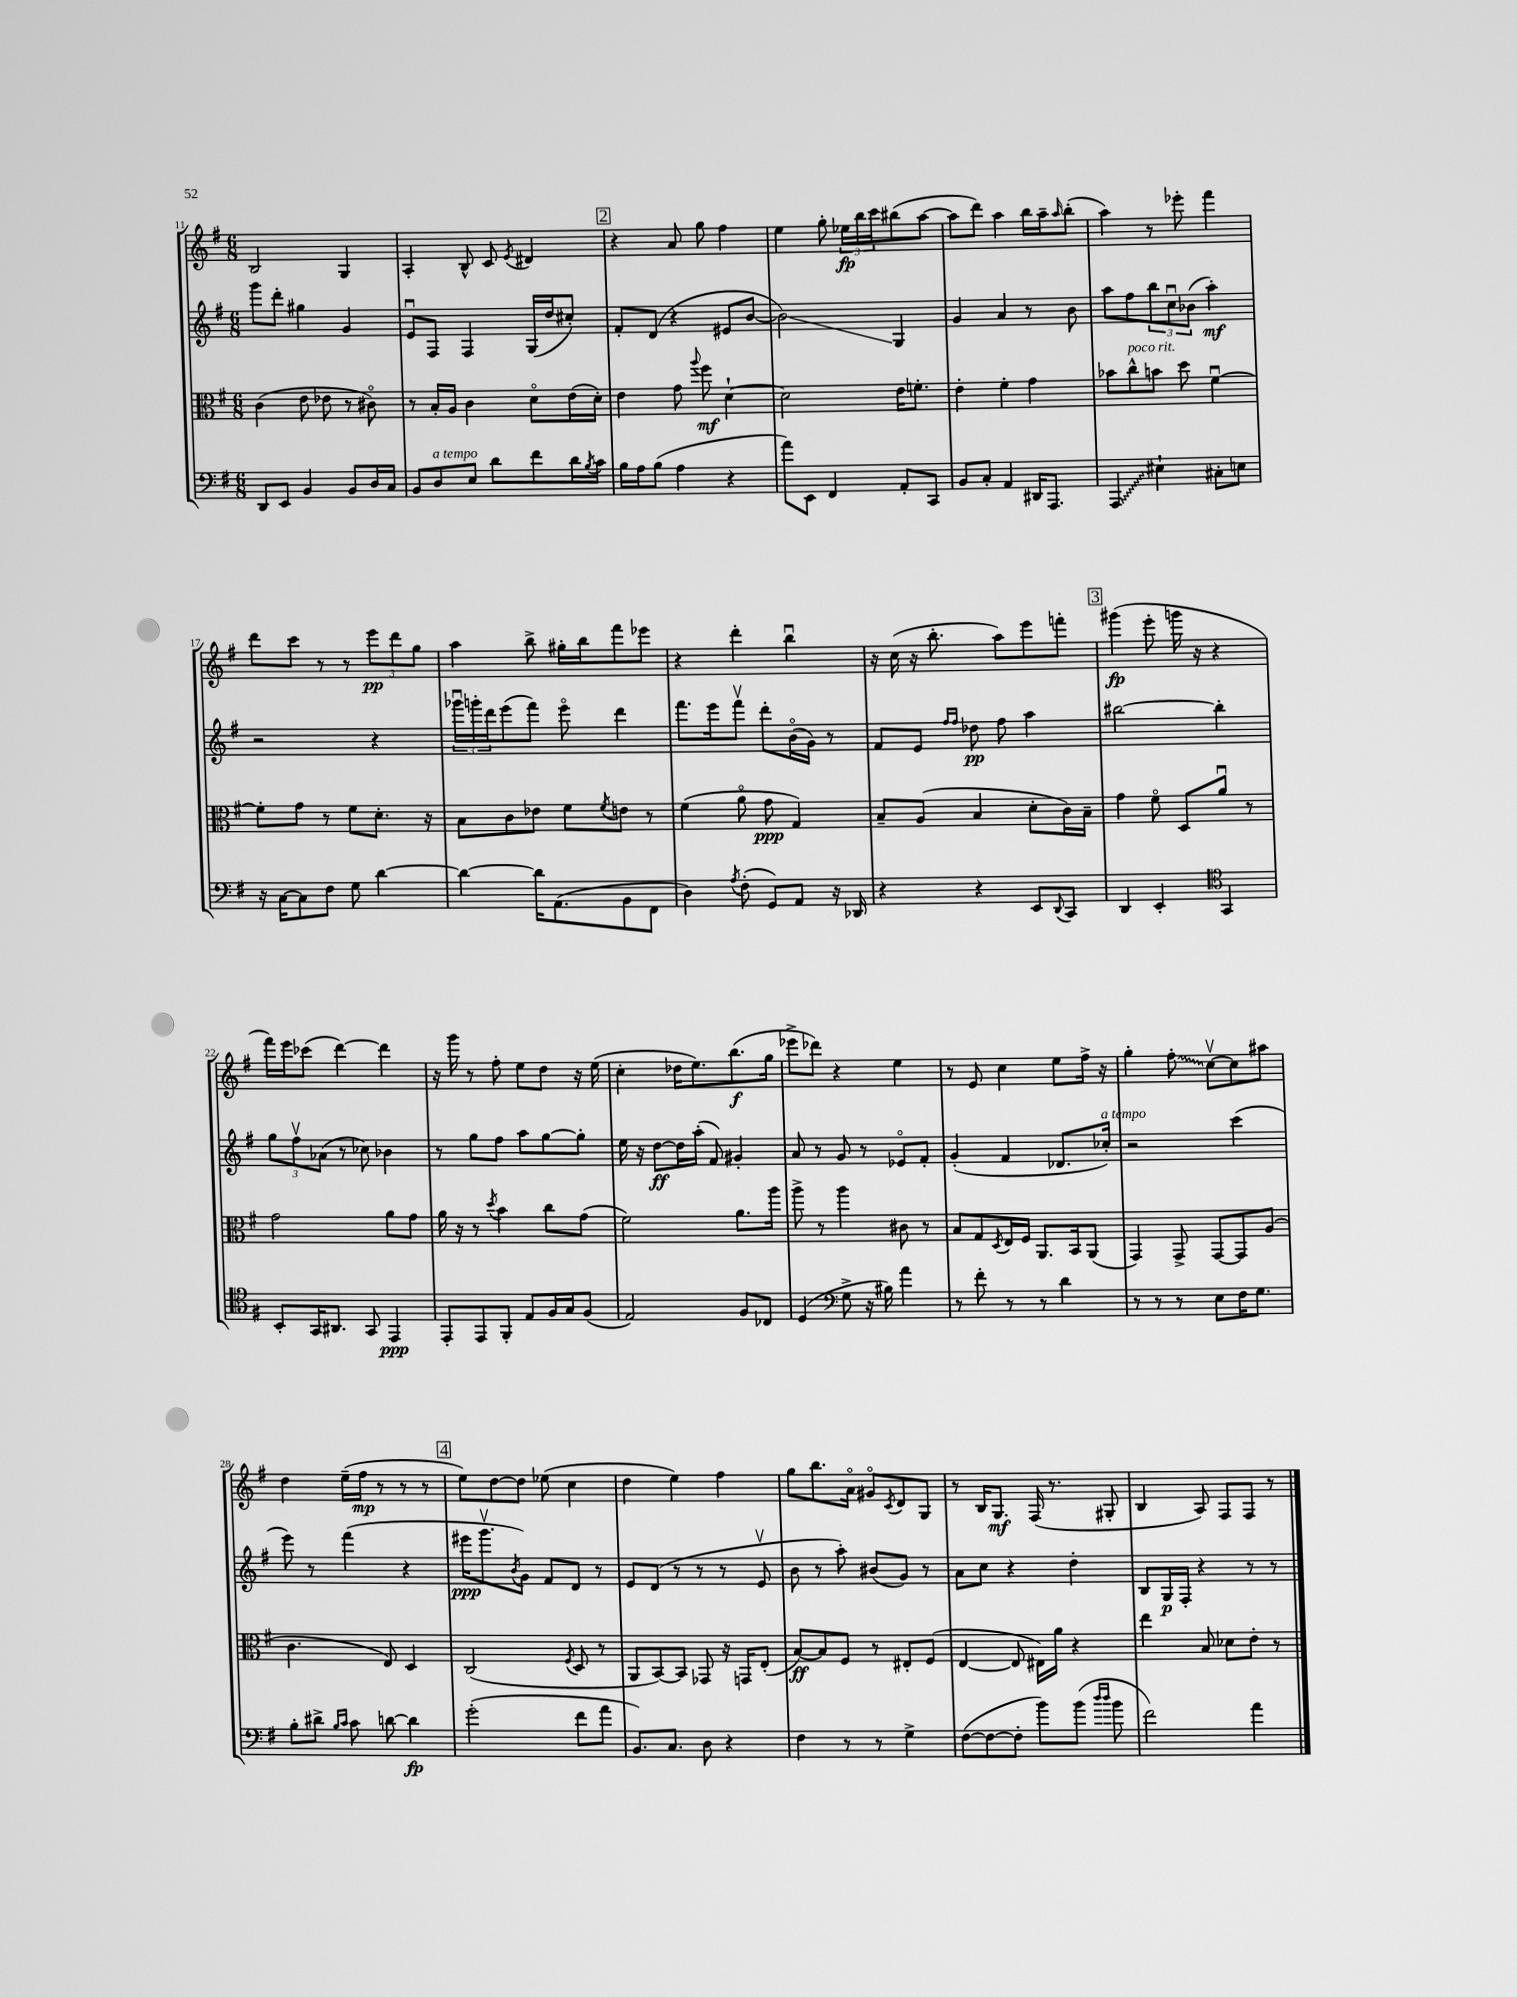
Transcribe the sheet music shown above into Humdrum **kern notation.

**kern	**kern	**kern	**kern
*staff4	*staff3	*staff2	*staff1
*clefF4	*clefC3	*clefG2	*clefG2
*k[f#]	*k[f#]	*k[f#]	*k[f#]
*M6/8	*M6/8	*M6/8	*M6/8
8DD/L	(4c\	8ggg\L	2B/
8EE/J	.	8ddd'\J	.
4BB/	8e\	4gg#\	.
.	8e-\	.	.
8BB/L	8r	4g/	4G/
16D/L	8c#o\)	.	.
16C/JJ	.	.	.
=	=	=	=
8BB/L	8r	8eu/L	4A'/
8D/	16B'/LL	8F#/J	.
.	16A/JJ	.	.
8E/J	4c\	4F#/	8B^^/
8d\L	.	.	8c/
.	.	.	8qe/
8f#\	8do\L	(16G/LL	4d#/
.	.	16dd/J	.
16d\L	(16e\L	8cc#'/J)	.
8qB/	.	.	.
16c\JJ	16d'\JJ)	.	.
=	=	=	=
16B\LL	4e\	8f#'/L	4r
16A\J	.	.	.
(8B\J	.	(8d/J	.
4A\	8g\	4r	8a/
.	8qqaa/	.	.
.	8ff#\	.	8gg\
4r	[4d`\	8e#/L	4ff#\
.	.	[8b/J	.
=	=	=	=
8a\L)	2d\]	2b\])	4ee\
8EE\J	.	.	.
4FF#/	.	.	8gg'\
.	.	.	24ee-\LL
.	.	.	24bb\
.	.	.	24ccc\J
8AA'/L	16e\LK	4G/	(8bb#\
.	8.f'\J	.	.
8CC/J	.	.	[8aa\J
=	=	=	=
8BB/L	4e'\	4g/	8aa\]L
8C'/J	.	.	8ddd\J)
4AA/	4f#'\	4a/	4aa\
16DD#/LK	4g\	8r	16bb\LL
8.AAA/J	.	.	16aa~\J
.	.	.	16qqaa/
.	.	8b\	(8bb'\J
=	=	=	=
4AAA/	8b-\L	8aa\L	4aa\)
.	8cc^^\	8ff#\	.
4E#`\	8b\J	12bb\	8r
.	.	12ccu\	.
.	8dd\	.	8eee-'\
.	.	(12b-\J	.
8C#'\L	[4f#u\	4aa'\)	4fff#\
8E\J	.	.	.
=	=	=	=
16r	8f#'\]L	2r	8ddd\L
[16C\LK	.	.	.
8C\]	8g\J	.	8ccc\J
8F#\J	8r	.	8r
8G\	8f#\L	.	8r
[4d\	8.d'\J	4r	12eee\L
.	.	.	12ddd\
.	.	.	12gg\J
.	16r	.	.
=	=	=	=
4d\_	8B\L	24ggg-u\LL	4aa\
.	.	24ggg'\	.
.	.	24ddd\J	.
.	8c\	(8eee\	.
16d\]LK	8e-\J	8fff#\J)	8bb^\
(8.AA\	.	.	.
.	8f#\L	8eeeo\	16gg#'\LL
.	.	.	16bb\J
.	8qf#/	.	.
8BB\	8e\J	4ddd\	8fff#\
8FF#\J	8r	.	8eee-\J
=	=	=	=
4D\)	(4f#\	8.fff#\L	4r
.	.	16eee\k	.
8qA/	.	.	.
(8F#'\	8ao\	8fff#v\J	4ddd'\
8GG/L)	8g\	8ddd'\L	.
8AA/J	4G/)	(16bo\L	4bbu\
.	.	16g\JJ)	.
16r	.	8r	.
16DD-/	.	.	.
=	=	=	=
4r	8B~/L	8f#/L	16r
.	.	.	(16cc\
.	(8A/J	8e/J	16r
.	.	.	8.bb'\
.	.	16qqff#/LL	.
.	.	16qqff#/JJ	.
4r	4B/	8dd-\	.
.	.	8ff#\	8aa\L)
8EE/L	8d'\L	4aa\	8eee\
8qqDD/	.	.	.
8CC/J	16c\L)	.	8fff'\J
.	16B~\JJ	.	.
=	=	=	=
4DD/	4g\	[2bb#\	(4ggg#\
4EE'/	8f#o\	.	8eee'\
.	8D/L	.	16ggg\
.	.	.	16r
*clefC4	*	*	*
4GG/	8au/J	4bb#'\]	4r
.	8r	.	.
=	=	=	=
8BB'/L	2g\	12gg\L	16fff#\LL)
.	.	.	16eee\J
.	.	12ff#v\	.
16GG/K	.	.	(8ccc-\J
.	.	(12a-\J	.
8.AA#/J	.	.	.
.	.	8r	[4ddd\)
8GG/	.	8cc-\)	.
4EE/	8a\L	4b-\	4ddd\]
.	8g\J	.	.
=	=	=	=
8EE'/L	16a\	8r	16r
.	16r	.	16ggg\
8EE/	8r	8gg\L	8r
.	8qdd/	.	.
8FF#'/J	4b\	8ff#\J	8ff#'\
8E/L	.	8aa\L	8ee\L
16F#/L	8cc\L	[8gg\	8dd\J
16G/J	.	.	.
(8F#/J	(8g\J	8gg'\]J	16r
.	.	.	(16ee\
=	=	=	=
2E/)	2f#\)	16ee\	4cc'\
.	.	16r	.
.	.	[8dd\L	.
.	.	16dd\]L	16dd-\LK
.	.	(16aa'\JJ	8.ee\)
.	.	8f#/)	.
8F#/L	8.a\L	4g#'/	(8.bb\
8C-/J	.	.	.
.	16aa\Jk	.	16gg\Jk
=	=	=	=
(4D/	8aa^\	8a/	8eee-^\L
.	8r	8r	8ddd-\J)
*clefF4	*	*	*
8G^\	4aa\	8g/	4r
16r	.	8r	.
16B#\)	.	.	.
4a\	8c#\	8e-o/L	4ee\
.	8r	8f#'/J	.
=	=	=	=
8r	8B/L	(4g'/	8r
8f#'\	8G/	.	8e/
.	8qD/	.	.
8r	16E/L	4f#/	4cc\
.	16F#/JJ	.	.
8r	8.AA/L	.	.
4d\	.	8.d-/L	8ee\L
.	16BB/k	.	.
.	(8AA/J	.	16ff#^\Jk
.	.	16cc-'/Jk)	16r
=	=	=	=
8r	4GG/)	2r	4gg'\
8r	.	.	.
8r	8GG^/	.	8ff#'\
8E\L	[8GG/L	.	[8ccv\L
16F#\K	8GG/]	(4ccc\	8cc\]
8.G\J	.	.	.
.	(8A/J	.	8aa#\J
=	=	=	=
8B'\L	4.c\	8eee\)	4dd\
8d#^\J	.	8r	.
16qqB/LL	.	.	.
16qqc/JJ	.	.	.
8c\	.	(4fff#\	(16ee~\LL
.	.	.	16ff#\JJ
[8d\	8E/)	.	8r
4d\]	4D/	4r	8r
.	.	.	8r
=	=	=	=
(2g'\	(2C/	16eee#\LK	8ee\L)
.	.	8.gggv\	.
.	.	.	[8dd\
.	.	8qb/	.
.	.	8g\J)	8dd\]J
.	.	8f#/L	(8ee-\
.	8qF#/	.	.
8f#\L	8D/	8d/J	4cc\
8a\J	8r	8r	.
=	=	=	=
8.BB/L)	8AA/L	8e/L	4dd\
.	[8BB/)	(8d/J	.
8.C/J	.	.	.
.	8BB/]J	8r	4ee\)
8D\	8GG-/	8r	.
4r	16r	8r	4ff#\
.	16GG/LK	.	.
.	(8E'/J	8ev/	.
=	=	=	=
4F#\	[8B/L)	8b\	8gg\L
.	8B/]	8r	8.bb\
8r	8F#/J	8aa'\)	.
.	.	.	16ao\Jk
8r	8r	(8b#/L	8g#o/L
.	.	.	8qc/
4G^\	8E#'/L	8g/J)	8d/
.	(8F#/J	8r	8G/J
=	=	=	=
([8F#\L	[4E/	8a\L	8r
8F#\_	.	8cc\J	16B/LK
.	.	.	8.G/J
8F#'\]J	8E/]	4r	.
8b\L)	16E#\LL)	.	(16F#/
.	16a\JJ	.	8.r
(8b\J	4r	4dd'\	.
16qqdd/LL	.	.	.
16qqdd/JJ	.	.	.
8b\	.	.	8G#'/
=	=	=	=
2f#\)	4ee\	8B/L	4B/
.	.	16G/L	.
.	.	16F#'/JJ	.
.	8B/	4r	8A/)
.	8d-\L	.	8F#/L
4a\	8e'\J	8r	8F#/J
.	8r	8r	8r
==	==	==	==
*-	*-	*-	*-
